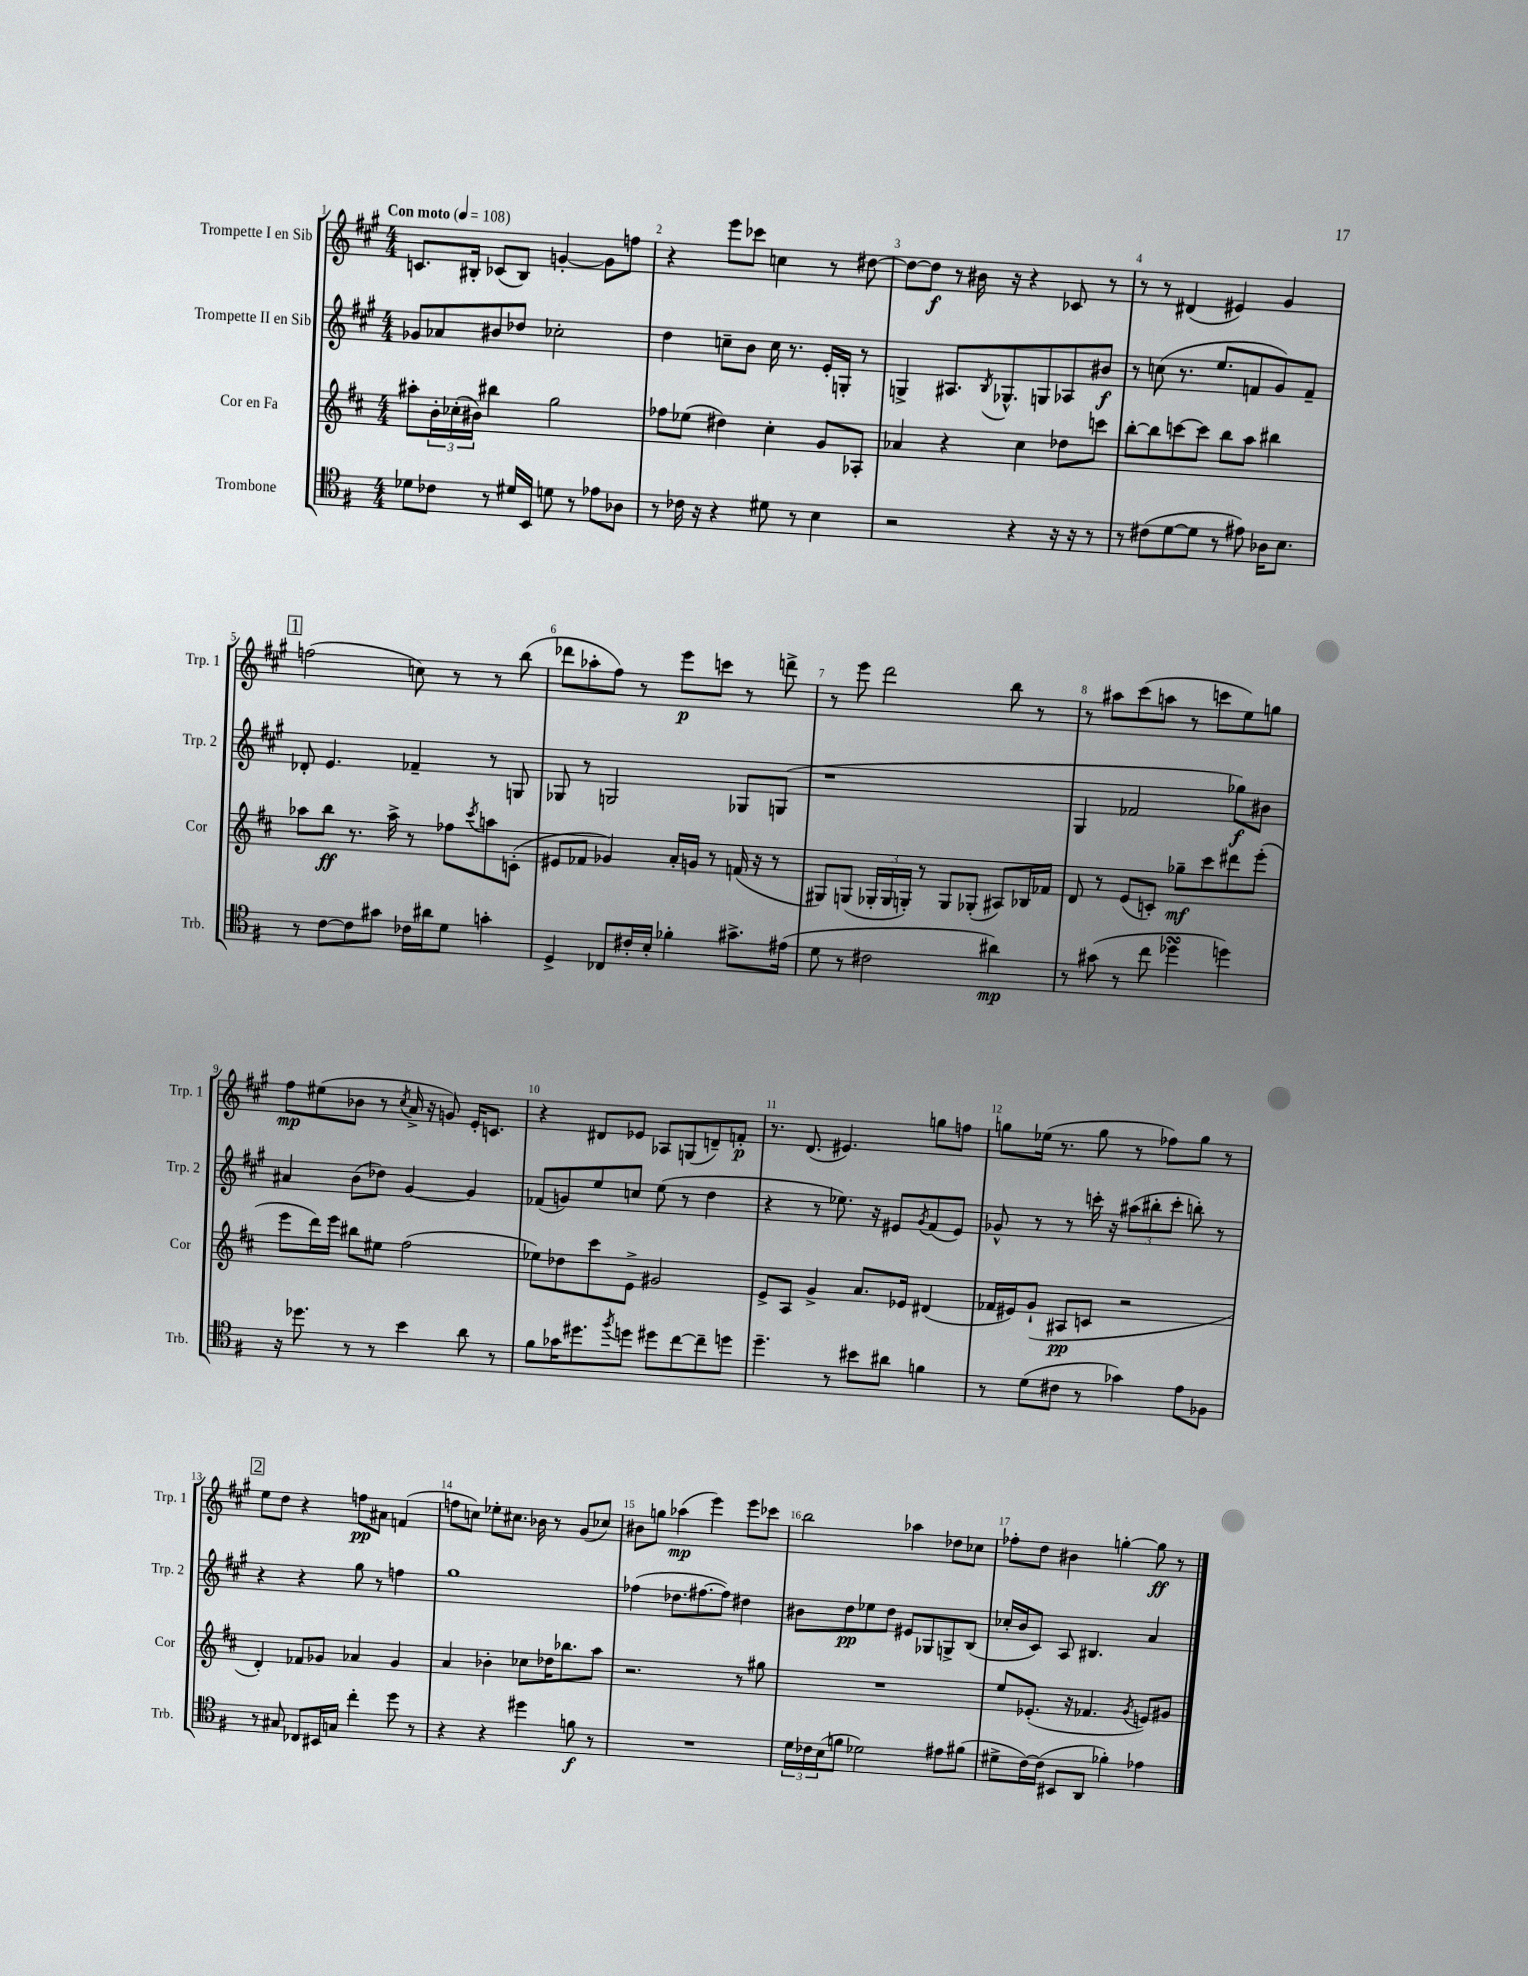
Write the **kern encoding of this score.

**kern	**kern	**kern	**kern
*staff4	*staff3	*staff2	*staff1
*clefC4	*clefG2	*clefG2	*clefG2
*k[f#]	*k[f#c#]	*k[f#c#g#]	*k[f#c#g#]
*M4/4	*M4/4	*M4/4	*M4/4
*MM108	*MM108	*MM108	*MM108
8d-	8aa#'	8g-	8.c
8c-	24b'	8a-	.
.	(24cc-'	.	.
.	.	.	16B#'
.	24b#)	.	.
8r	4bb#	8b#	(8c-
16d#	.	8dd-	8B#)
16BB	.	.	.
8d	2gg	2cc-'	[4g'
8r	.	.	.
8e-	.	.	8g]
8A-	.	.	8ff
=	=	=	=
8r	8ff-	4dd	4r
16c-	(8ee-	.	.
16r	.	.	.
4r	4dd#)	8cc~	8eee
.	.	8b	8ccc-
8d#	4cc#'	16cc	4cc
.	.	8.r	.
8r	.	.	.
4B	8g	16e'	8r
.	.	16G'	.
.	8A-'	8r	[8dd#
=	=	=	=
2r	4a-	4G^	8dd#_
.	.	.	8dd#]
.	4r	8.A#	8r
.	.	.	16b#
.	.	8qB	.
.	.	8.G-^^	16r
4r	4cc#	.	4r
.	.	8G	.
16r	8dd-	8A-	8c-
16r	.	.	.
8r	8ccc	8b#	8r
=	=	=	=
8r	[8bb'	8r	8r
(8c#	8bb]	(8cc	8r
[8d	[8ccc	8.r	(4d#
8d]	8ccc]	.	.
.	.	8.ee	.
8r	8bb	.	4e#)
8e#)	8aa	8f	.
16A-	4bb#	8g#)	4g#
8.B	.	.	.
.	.	8f~	.
=	=	=	=
8r	8aa-	8d-'	(2ff
[8c	8bb	4.e	.
8c]	8.r	.	.
8g#	.	.	.
.	16aa-^	.	.
16c-	8r	4f-~	8cc)
16a#	.	.	.
8d	8ff-	.	8r
.	8qccc#	.	.
4g'	8aa	8r	8r
.	(8c'	8G	(8bb
=	=	=	=
4D^	8e#	8G-	8ddd-
.	8f-	8r	8aa-'
8C-	4g-)	2G	8ff#)
16c#'	.	.	8r
16B'	.	.	.
4f-'	16a'	.	8eee
.	16g	.	.
.	8r	.	8ccc
8.g#^	(16f	8G-	8r
.	16r	.	.
.	8r	(8G	8ddd^
(16e#	.	.	.
=	=	=	=
8d	8G#)	1r	8r
8r	(8G	.	8eee
2c#	24G-'	.	2ddd
.	24G-	.	.
.	24G')	.	.
.	8r	.	.
.	8G	.	.
.	(8G-'	.	.
4a#)	8A#)	.	8bb
.	16B-	.	8r
.	16f-	.	.
=	=	=	=
8r	8d	4G#	8r
(8g#	8r	.	8aa#
8r	(8e	2f-	(8ccc#
8cc	8c')	.	8aa
4dd-	8gg-~	.	8r
.	8ccc#	.	8ccc
4dd)	8ddd#	8gg-)	8ee)
.	(8eee'	8b#	8gg
=	=	=	=
16r	8eee	4a#	8ff#
8.dd-	.	.	.
.	16ddd)	.	(8ee#
.	16eee	.	.
8r	8bb#	(8b	8b-
8r	8ee#	8dd-)	8r
.	.	.	8qcc#
4b	(2ff#	[4g#	16a^
.	.	.	16r
.	.	.	8g)
8a	.	4g#]	16e'
.	.	.	8.c
8r	.	.	.
=	=	=	=
8f#	8ee-)	(8f-	4r
16g-	8dd-	8g)	.
8.dd#	.	.	.
.	8ccc#	8ee	8d#
8qff#	.	.	.
8dd	8e^	8cc	8e-
8dd#	2g#	(8ee	8A-
[8cc	.	8r	(8G
8cc~]	.	4dd	8d~)
8dd	.	.	8f'
=	=	=	=
4.dd~	8e^	4r	8.r
.	8A	.	.
.	.	.	(8.d
.	4g^	8r	.
8r	.	8.ee-)	4.e#)
8b#	8.a	.	.
.	.	16r	.
8a#	.	8e#	.
.	16e-	.	.
.	.	8qg#	.
4f	(4d#	(8f#	8gg
.	.	8e#)	8ff
=	=	=	=
8r	16f-	8g-^^	8gg
.	16e#)	.	.
(8d	(8g`	8r	(16ee-
.	.	.	8.r
8c#	8A#	8r	.
8r	8c	16ccc'	8gg
.	.	16r	.
4g-)	2r	(12aa#	8r
.	.	12bb#'	.
.	.	.	8ff-)
.	.	12ccc'	.
8e	.	8bb')	8gg
8F-	.	8r	8r
=	=	=	=
8r	4d')	4r	8ee
8G#	.	.	8dd
8C-	8f-	4r	4r
16BB#	8g-	.	.
16G	.	.	.
4cc'	4a-	8gg#	8ff
.	.	8r	8a#
8dd	4g-	4ff	(4f
8r	.	.	.
=	=	=	=
4r	4a	1gg#	8ff
.	.	.	8cc)
4r	4b-'	.	8ee-'
.	.	.	8.cc#
4dd#	8cc-	.	.
.	.	.	16b-
.	16dd-	.	8r
.	8.bb-	.	.
8f	.	.	(8g#
8r	8aa	.	8cc-)
=	=	=	=
1r	2.r	(4ff-	8b#
.	.	.	8gg
.	.	8.dd-	(4aa-
.	.	[8.ff#	.
.	.	.	4eee)
.	.	8ff#])	.
.	8r	4dd#	8eee
.	8gg#	.	8ccc-
=	=	=	=
24d	1r	8b#	2bb
24c-	.	.	.
(24B	.	.	.
8f	.	8dd	.
2d-)	.	8ee-	.
.	.	8dd	.
.	.	8e#	4aa-
.	.	8G-	.
8e#	.	8G^	8dd-
(8f#	.	(8B	8cc-
=	=	=	=
8d#^	8ee	16cc-'	8ff-'
.	.	16b	.
[16c)	(8.e-'	8c#)	8dd
(16c]	.	.	.
8BB#	.	8A	4b#
.	16r	.	.
8AA	4.f-	4.B#	.
4f-')	.	.	[4gg'
.	8qg	.	.
4e-	8e)	4a	8gg]
.	8g#	.	8r
==	==	==	==
*-	*-	*-	*-
